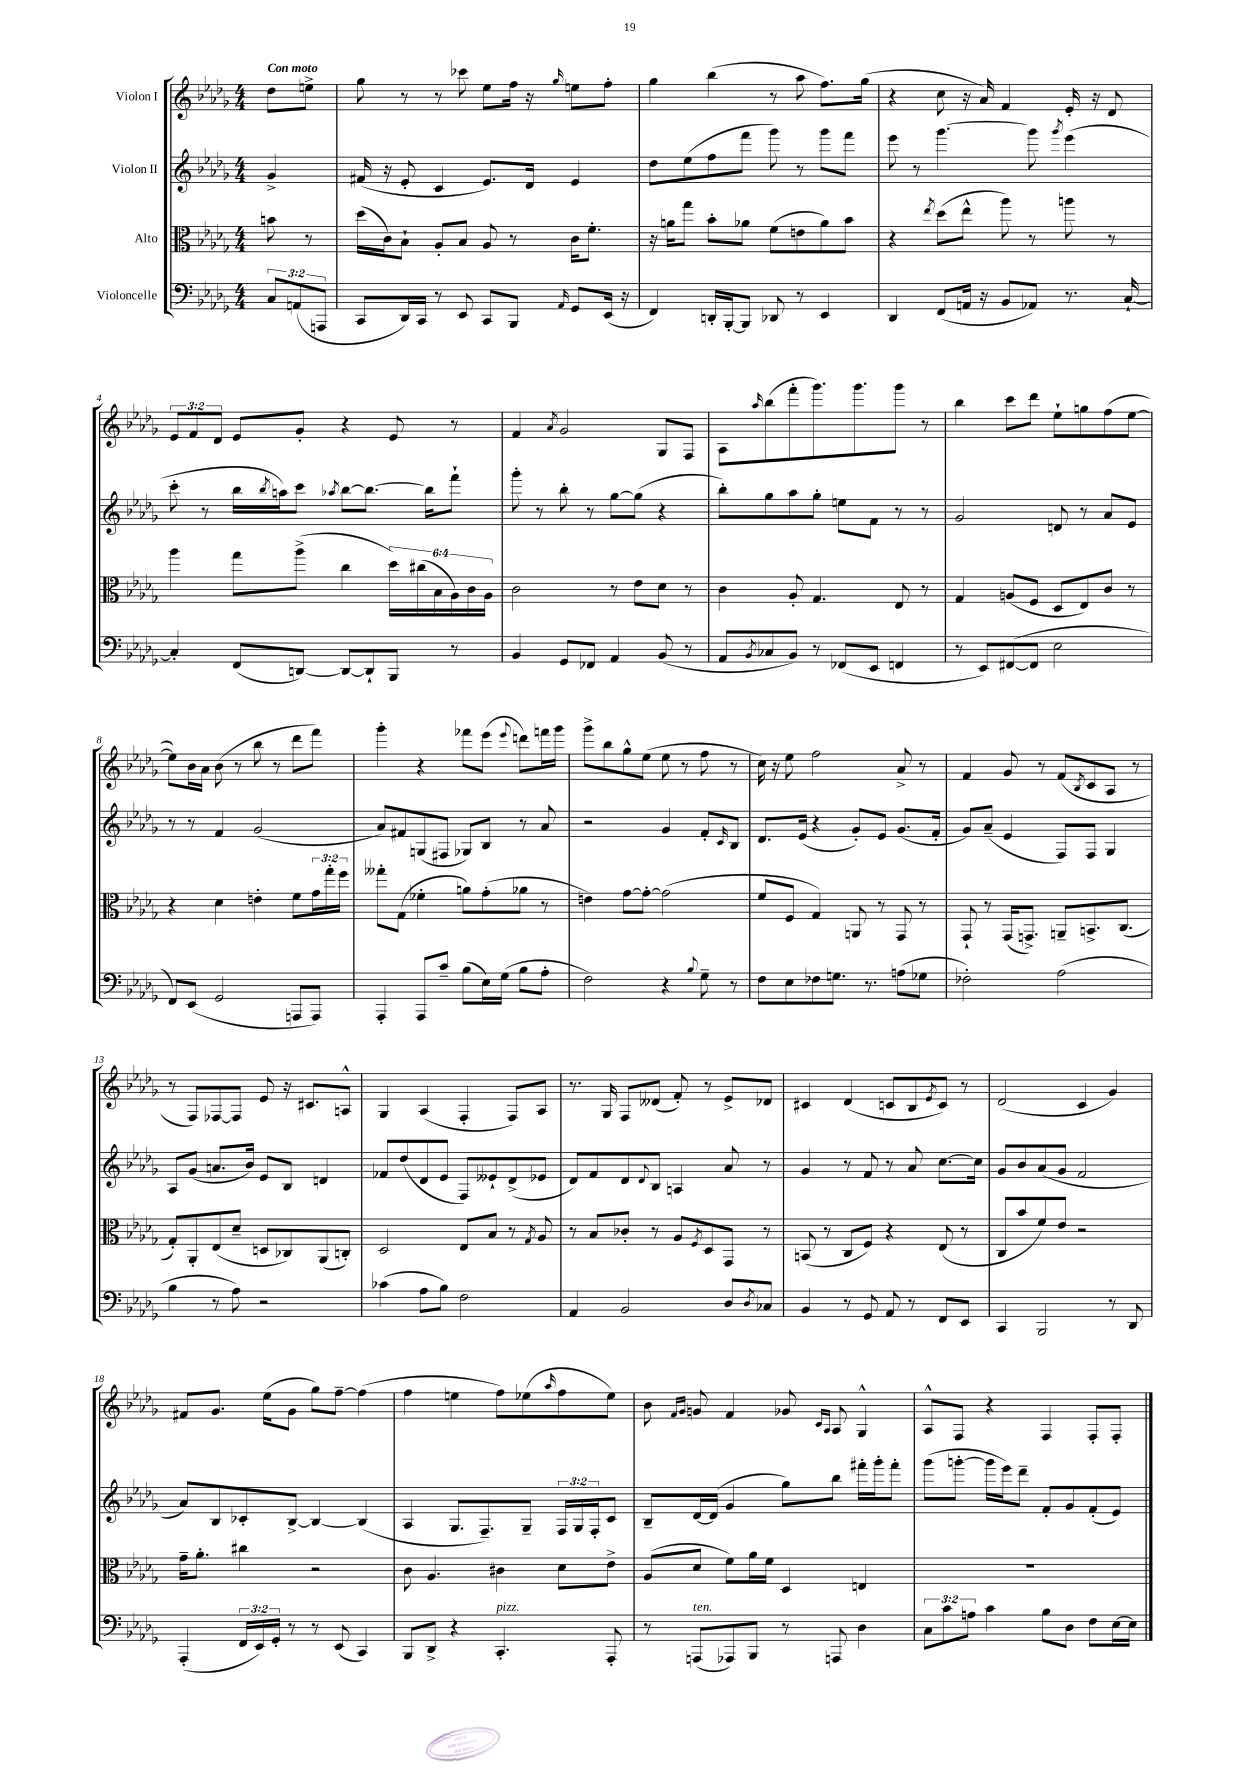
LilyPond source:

<<
\new StaffGroup <<
\new Staff = "s0" \with { instrumentName = "Violon I" } {
    \clef treble \key des \major \numericTimeSignature \time 4/4 \override Staff.TupletNumber.text = #tuplet-number::calc-fraction-text \partial 4 \tempo "Con moto"
    des''8 e''8-> |
    ges''8 r8 r8 ces'''8 ees''8 f''16 r16 \grace { ges''16 } e''8 f''8-. |
    ges''4 bes''4( r8 aes''8 f''8.) ges''16( |
    r4 c''8 r16 aes'16) f'4 ees'16-. r16 des'8 |
    \tuplet 3/2 { ees'8 f'8 des'8 } ees'8 ges'8-. r4 ees'8 r8 |
    f'4 \acciaccatura { aes'8 } ges'2 ges8 f8 |
    aes8 \grace { aes''16 } bes''8( f'''8-. ges'''8.) ges'''8. ges'''8 r8 |
    bes''4 c'''8 des'''8 ees''8-! g''8 f''8( ees''8~ |
    ees''8) bes'16 aes'16 bes'8( r8 bes''8 r8 des'''8 f'''8) |
    ges'''4-. r4 fes'''8 ees'''8( \appoggiatura { ees'''8 } d'''8) f'''16 ges'''16 |
    ges'''8-> bes''8 ges''8-^ ees''8( ees''8 r8 f''8 r8 |
    c''16) r16 ees''8 f''2 aes'8-> r8 |
    f'4 ges'8 r8 f'8( \acciaccatura { bes8 } c'8 aes8 r8 |
    r8 f8) fes8~ fes8 ees'8 r16 cis'8. a8-^ |
    ges4 aes4( f4-. f8) aes8 |
    r8. ges16 f8 deses'8( f'8-.) r8 ees'8-> des'8 |
    cis'4 des'4( c'8 bes8 \acciaccatura { ees'8 } c'8) r8 |
    des'2( c'4 ges'4) |
    fis'8 ges'8. ees''16( ges'8 ges''8) f''8~-- f''4( |
    f''4 e''4 f''8) ees''8( \grace { aes''16 } f''8 ees''8) |
    bes'8 \grace { f'16 ges'16 } g'8 f'4 ges'8 \grace { c'16 aes16 } aes8 ges4-^ |
    aes8-^ f8 r4 f4 f8-. f8-. \bar "|." |
}
\new Staff = "s1" \with { instrumentName = "Violon II" } {
    \clef treble \key des \major \numericTimeSignature \time 4/4 \override Staff.TupletNumber.text = #tuplet-number::calc-fraction-text \partial 4
    ges'4-> |
    fis'16( r16 ees'8-. c'4 ees'8.) des'16 ees'4 |
    des''8 ees''8( f''8 f'''8 ges'''8) r8 ges'''8 f'''8 |
    ees'''8 r8 ges'''4.~ ges'''8 \acciaccatura { ges'''8 } ees'''4( |
    c'''8-. r8 bes''16 \acciaccatura { bes''8 } a''16) c'''8 \acciaccatura { aes''8 } bes''8~ bes''8.~ bes''16 f'''8-! |
    ges'''8-. r8 bes''8-. r8 ges''8~ ges''8( r4 |
    bes''8-.) ges''8 aes''8 ges''8-. e''8 f'8 r8 r8 |
    ges'2 d'8 r8 aes'8 ees'8 |
    r8 r8 f'4 ges'2( |
    aes'8) fis'8 g8( fis8 ges8) bes8 r8 aes'8 |
    r2 ges'4 f'8-. \grace { c'16 } bes8 |
    des'8. ees'16( r4 ges'8-.) ees'8 ges'8.( f'16-. |
    ges'8) aes'8--( ees'4 f8) f8 ges4 |
    aes8 ges'8( a'8. bes'16) ees'8 bes8 d'4 |
    fes'8 des''8( des'8 ees'8 f8) eeses'8-! des'8->( ees'8 |
    des'8) f'8 des'8 \appoggiatura { des'8 } bes8 a4 aes'8 r8 |
    ges'4 r8 f'8 r8 aes'8 c''8.~ c''16 |
    ges'8 bes'8 aes'8( ges'8 f'2 |
    aes'8) bes8 ces'8-. bes8~-> bes4~ bes4( |
    aes4 ges8. f8.--) ges8-- \tuplet 3/2 { f16 ges16 f16-. } c'8 |
    bes8-- des'16~ des'16( ges'4 ges''8) bes''8 fis'''16-. ges'''16-. fis'''8-. |
    ges'''8( g'''8~-. g'''16 ees'''16) des'''8-- f'8-. ges'8 f'8-.( ees'8) \bar "|." |
}
\new Staff = "s2" \with { instrumentName = "Alto" } {
    \clef alto \key des \major \numericTimeSignature \time 4/4 \override Staff.TupletNumber.text = #tuplet-number::calc-fraction-text \partial 4
    b'8 r8 |
    des''16( c'16) bes8-! aes8-. bes8 aes8 r8 c'16 f'8.-. |
    r16 a'16 ges''8 bes'8-. aes'8 f'8( e'8 aes'8) bes'8 |
    r4 \acciaccatura { ees''8 } des''8( ees''8-^ aes''8) r8 a''8 r8 |
    aes''4 ges''8 aes''8->( c''4 \tuplet 6/4 { des''16) cis''16( bes16 aes16) c'16 aes16 } |
    c'2 r8 ees'8 des'8 r8 |
    c'4 aes8-. ges4. ees8 r8 |
    ges4 a8( f8 des8 ees8) c'8 r8 |
    r4 des'4 e'4-. f'8 \tuplet 3/2 { ges'16 ges''16-. f''16 } |
    geses''8-. ges8( fes'4-. a'8) ges'8-.( aes'8 r8 |
    e'4) ges'8~ ges'8~-. ges'2( |
    f'8 f8 ges4) a,8 r8 ges,8 r8 |
    ges,8-! r8 ges,16( g,8.->) a,8-- b,8.-> c8.( |
    ges8-.) aes,8-. ees8( des'8-- d8 ces8) aes,8( c8-.) |
    des2 ees8 bes8 r8 \acciaccatura { ges8 } aes8 |
    r8 bes8 ces'8-. r8 aes8 \acciaccatura { f8 } des8 ges,8 r8 |
    b,8( r8 c8 f8) r4 ees8( r8 |
    c8 bes'8 f'8) ees'8 r2 |
    ges'16-- aes'8.-. cis''4 r2 |
    c'8 aes4. cis'4 des'8 ees'8-> |
    aes8( des'8 f'8) aes'16 f'16 des4 e4 |
    R1 \bar "|." |
}
\new Staff = "s3" \with { instrumentName = "Violoncelle" } {
    \clef bass \key des \major \numericTimeSignature \time 4/4 \override Staff.TupletNumber.text = #tuplet-number::calc-fraction-text \partial 4
    \tuplet 3/2 { c8 a,8( a,,8 } |
    c,8 des,16) c,16 r8 ees,8 c,8 bes,,8 \grace { aes,16 } ges,8 ees,16( r16 |
    f,4) d,16-. bes,,16~-. bes,,8 des,8 r8 ees,4 |
    des,4 f,8( a,16 r16 bes,8 aes,8) r8. c16~-! |
    c4-. f,8( d,8~) d,8~ d,8-! bes,,8 r8 |
    bes,4 ges,8 fes,8 aes,4 bes,8( r8 |
    aes,8 \acciaccatura { bes,8 } ces8 bes,8) r8 fes,8( ees,8 f,4 |
    r8 ees,8) fis,8~( fis,8 ees2 |
    f,8) ees,8( ges,2 a,,8 a,,8) |
    aes,,4-. aes,,8 c'8-- bes8( ees16) ges16( bes8 aes8-. |
    f2) r4 \appoggiatura { bes8 } ges8-- r8 |
    f8 ees8 fes8 g8. r8. a8( ges8 |
    fes2-.) aes2( |
    bes4 r8 aes8) r2 |
    ces'4( aes8 bes8) f2 |
    aes,4 bes,2 des8 \acciaccatura { des8 } ces8 |
    bes,4 r8 ges,8 aes,8 r8 f,8 ees,8 |
    c,4 bes,,2 r8 des,8 |
    aes,,4-.( \tuplet 3/2 { f,16 ees,16) ges,16-. } r8 r8 ees,8( c,4) |
    bes,,8 des,8-> r4 c,4.-.^\markup { \italic "pizz." } aes,,8-. |
    r8 a,,8^\markup { \italic "ten." }( aes,,8) bes,,8 r8 a,,8 des4 |
    \tuplet 3/2 { c8 c'8 a8 } c'4 bes8 des8 f8 ees16~ ees16 \bar "|." |
}
>>
>>
